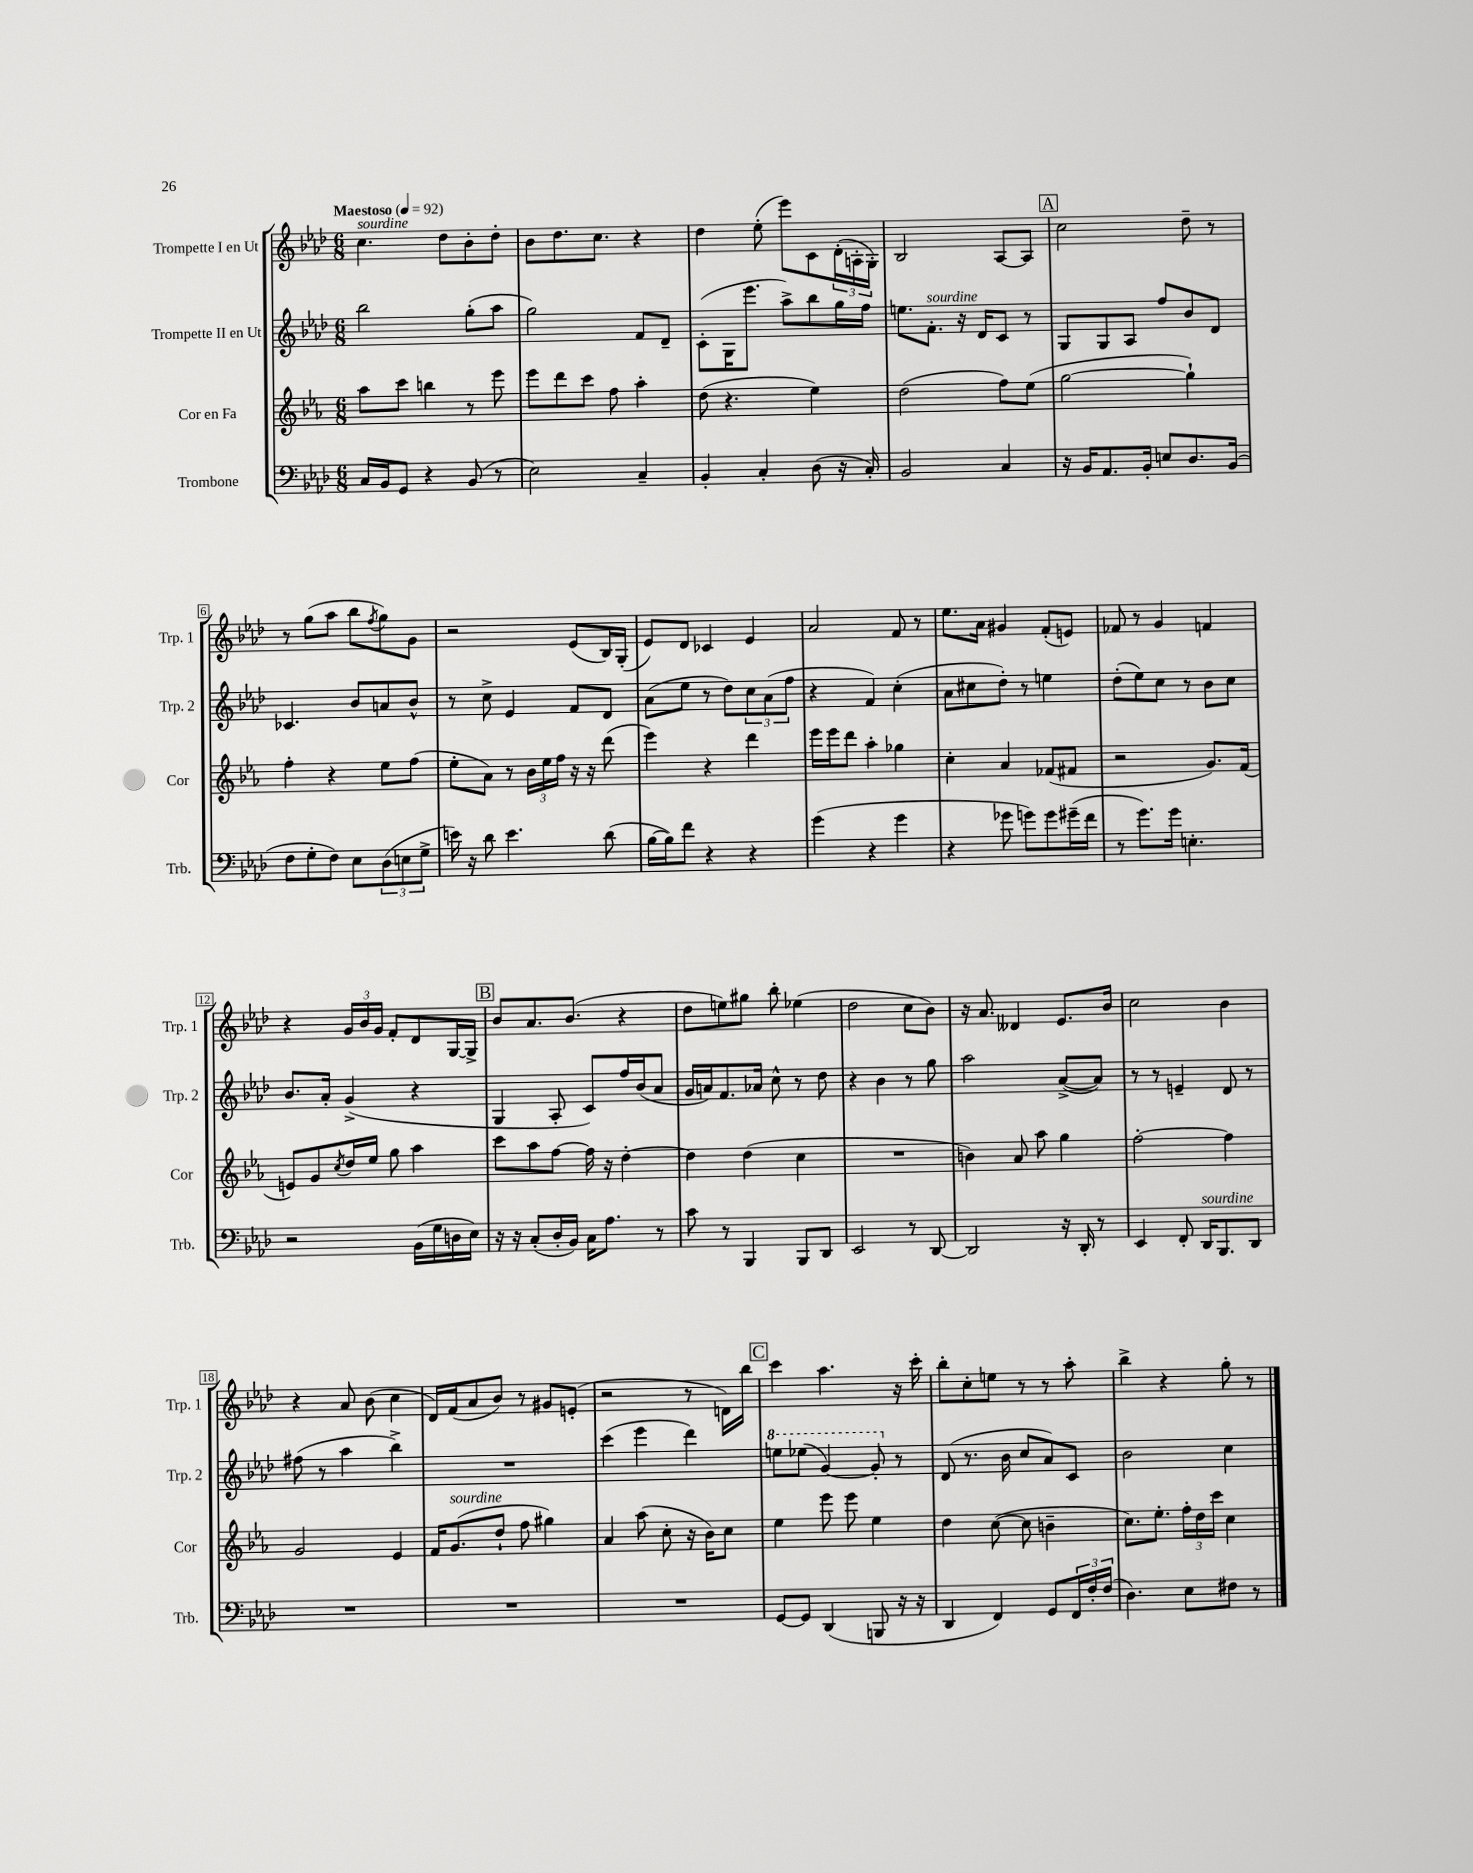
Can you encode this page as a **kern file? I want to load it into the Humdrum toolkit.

**kern	**kern	**kern	**kern
*staff4	*staff3	*staff2	*staff1
*clefF4	*clefG2	*clefG2	*clefG2
*k[b-e-a-d-]	*k[b-e-a-]	*k[b-e-a-d-]	*k[b-e-a-d-]
*M6/8	*M6/8	*M6/8	*M6/8
*MM92	*MM92	*MM92	*MM92
16C	8aa-	2bb-	4.cc
16BB-	.	.	.
8GG	8ccc	.	.
4r	4bb	.	.
.	.	.	8dd-
(8BB-	8r	(8gg'	8b-'
8r	8eee-	8aa-	8dd-'
=	=	=	=
2E-)	8eee-	2gg)	8b-
.	8ddd	.	8.dd-
.	8ccc	.	.
.	.	.	8.cc
.	8ff	.	.
4C~	4aa-'	8f	4r
.	.	8d-~	.
=	=	=	=
4BB-'	(8dd	(8c'	4dd-
.	4.r	16G	.
.	.	8.eee-	.
4C'	.	.	(8ee-'
.	.	8aa-^)	8eee-)
(8D-	4ee-)	8bb-	8c
16r	.	16gg	(24d-'
.	.	.	24A'
16C')	.	16ff	.
.	.	.	24G')
=	=	=	=
2BB-	(2dd	8.ee	2B-
.	.	8.f'	.
.	.	16r	.
.	.	16d-	.
4C	8ff)	8c	[8A-
.	(8ee-	8r	8A-]
=	=	=	=
16r	[2gg	8G	2cc
16BB-	.	.	.
8.AA-	.	8G	.
.	.	8A-	.
16BB-'	.	.	.
8E	.	8ff	.
8.D-	4gg`])	8b-	8dd-~
.	.	8d-	8r
(16BB-	.	.	.
=	=	=	=
8F	4ff'	4.c-	8r
8G'	.	.	(8gg
8F)	4r	.	8aa-
8E-	.	8b-	8bb-
.	.	.	8qff
(12D-	8ee-	8a	8gg)
12E	.	.	.
.	(8ff	8b-^^	8g
12G^	.	.	.
=	=	=	=
16e)	8ee-'	8r	2r
16r	.	.	.
8d-	8a-)	8cc^	.
4.e	8r	4e-	.
.	24b-	.	.
.	24ee-	.	.
.	24ff	.	.
.	16r	8f	(8e-
.	16r	.	.
(8d-	(8ddd	8d-	16B-)
.	.	.	(16G'
=	=	=	=
[16B-	4eee-)	(8a-	8e-)
16B-])	.	.	.
8f	.	8ee-	8d-
4r	4r	8r	4c-
.	.	8dd-)	.
4r	4ddd	12cc	4e-
.	.	(12a-	.
.	.	12ff	.
=	=	=	=
(4g	16eee-	4r	2a-
.	16eee-	.	.
.	8ddd	.	.
4r	4aa-'	4f)	.
4g	4gg-	(4cc'	8f
.	.	.	8r
=	=	=	=
4r	4cc'	8a-	8.ee-
.	.	8cc#	.
.	.	.	16a-
8g-	4a-	8dd-')	4g#
8g)	.	8r	.
8g	(8f-	4ee	(8f'
(16g#~	8f#	.	8e)
16f	.	.	.
=	=	=	=
8r	2r	(8dd-'	8f-
8.g)	.	8ee-)	8r
.	.	8cc	4g
16g	.	.	.
4.E'	.	8r	.
.	8.g)	8b-	4f
.	.	8cc	.
.	(16f	.	.
=	=	=	=
2r	8e)	8.b-	4r
.	8g	.	.
.	.	16a-'	.
.	8qcc	.	.
.	16dd	(4g^	24g
.	.	.	24b-
.	16ee-	.	.
.	.	.	24g
.	8gg	.	8f'
(16BB-	4aa-	4r	8d-
16G	.	.	.
16D	.	.	[16G
16E-)	.	.	16G^]
=	=	=	=
16r	8ccc	4G	8b-
16r	.	.	.
(8C'	8aa-	.	8.a-
16D-'	[8ff	8A-'	.
16BB-)	.	.	(8.b-
16C	16ff]	8c)	.
8.A-	16r	.	.
.	[4dd'	16ff	4r
.	.	(16b-	.
8r	.	8a-	.
=	=	=	=
8c	4dd]	16g	8dd-
.	.	16a)	.
8r	.	8.f	8ee)
4BBB-	(4dd	.	8gg#
.	.	16a-	.
.	.	8cc^^	8bb-'
8BBB-	4cc	8r	(4ee-
8DD-	.	8dd-	.
=	=	=	=
2EE-	2.r	4r	2dd-
.	.	4b-	.
8r	.	8r	8cc
[8DD-	.	8gg	8b-)
=	=	=	=
2DD-]	4b)	2aa-	16r
.	.	.	8.a-
.	8a-	.	4d--
.	8aa-	.	.
16r	4gg	([8a-^	8.e-
16DD-'	.	.	.
8r	.	8a-])	.
.	.	.	16b-
=	=	=	=
4EE-	[2ff'	8r	2cc
.	.	8r	.
8FF'	.	4e~	.
16DD-	.	.	.
8.BBB-	.	.	.
.	4ff]	8d-	4b-
8DD-	.	8r	.
=	=	=	=
2.r	2g	(8ff#	4r
.	.	8r	.
.	.	4aa-	8a-
.	.	.	(8b-
.	4e-	4bb-^)	4cc
=	=	=	=
2.r	16f	2.r	16d-)
.	(8.g	.	(16f
.	.	.	8a-
.	8dd`	.	8b-)
.	8ff	.	8r
.	4gg#)	.	8g#
.	.	.	(8e'
=	=	=	=
2.r	4a-	(4ccc	2r
.	(8aa-	4eee-	.
.	8cc'	.	.
.	16r	4ddd-)	8r
.	16b-)	.	.
.	8cc	.	16d)
.	.	.	16bb-
=	=	=	=
[8GG	4ee-	8eee	4ccc
8GG]	.	(8eee-	.
(4DD-	8eee-	[4gg)	4.aa-
.	8eee-	.	.
8BBB	4ee-	8gg']	.
16r	.	8r	16r
16r	.	.	16ccc'
=	=	=	=
4DD-	4dd	(8d-	8bb-'
.	.	8.r	8cc'
4FF)	([8cc	.	8ee
.	.	16b-	.
.	8cc]	8cc	8r
8GG	4b~	8a-)	8r
24FF	.	8c	8aa-'
24F'	.	.	.
(24F	.	.	.
=	=	=	=
4.D-)	8.cc)	2b-	4bb-^
.	8.ee-'	.	.
.	.	.	4r
8E-	24ff'	.	.
.	24dd	.	.
.	24ccc	.	.
8F#	4cc	4cc	8gg'
8r	.	.	8r
==	==	==	==
*-	*-	*-	*-
